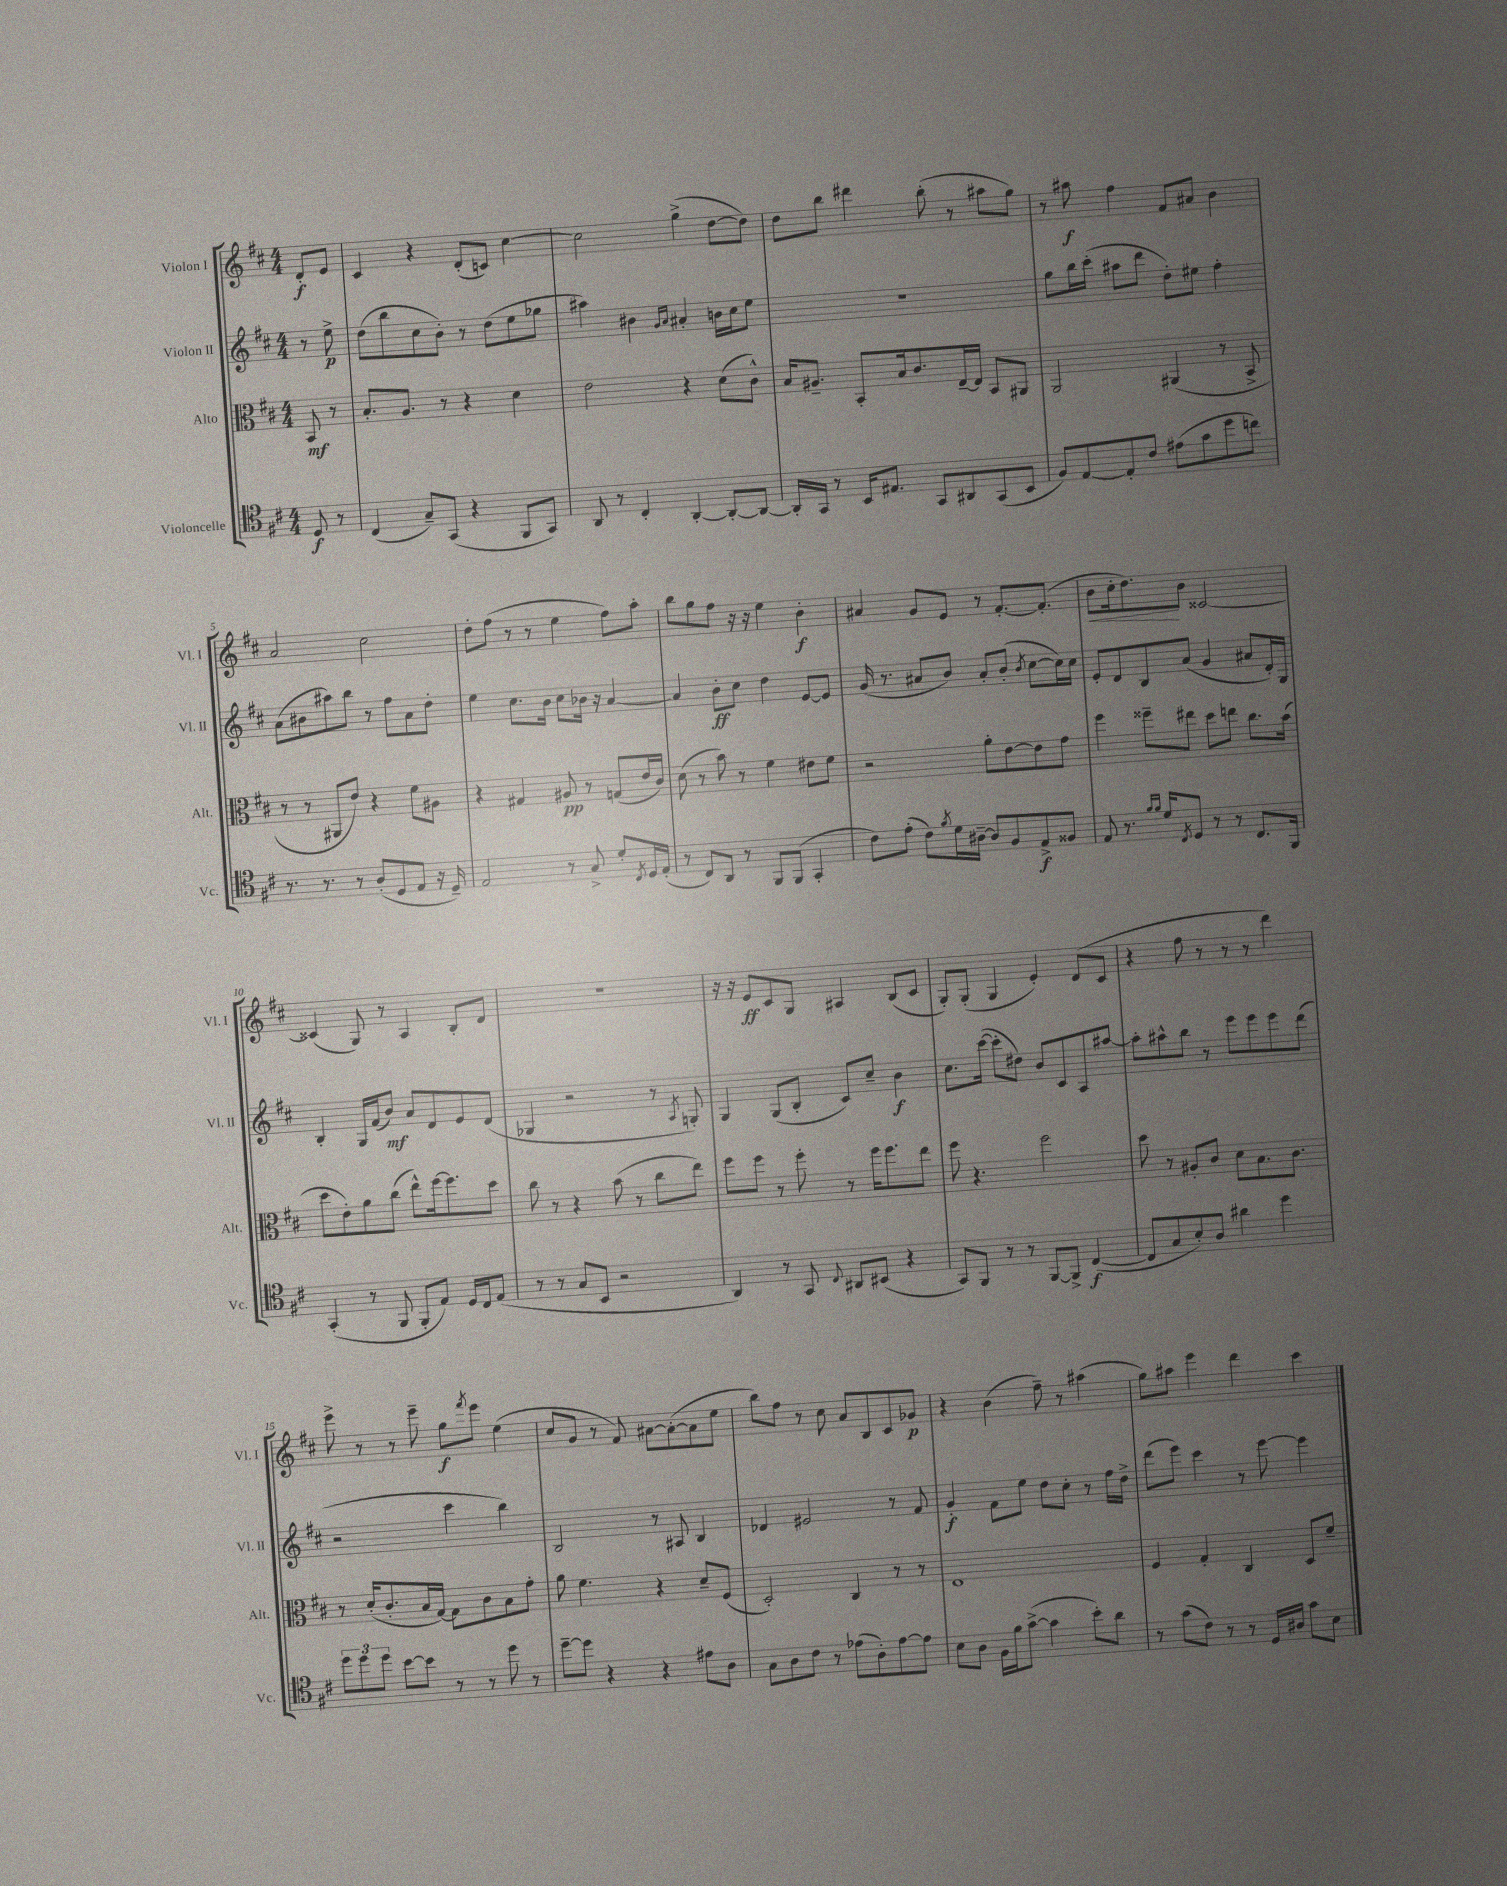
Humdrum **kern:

**kern	**kern	**kern	**kern
*staff4	*staff3	*staff2	*staff1
*clefC4	*clefC3	*clefG2	*clefG2
*k[f#c#]	*k[f#c#]	*k[f#c#]	*k[f#c#]
*M4/4	*M4/4	*M4/4	*M4/4
8D	8BB	8r	8d'
8r	8r	8ee^	8e
=	=	=	=
(4C#	8.B'	(8dd	4c#
.	.	8bb	.
.	8.A	.	.
8G~)	.	8cc#	4r
(8GG	8r	8b')	.
4r	4r	8r	(8d'
.	.	(8dd	8c)
8FF#	4d	8ee	[4cc#
8GG)	.	8gg-	.
=	=	=	=
8AA	2e	4aa#)	2cc#]
8r	.	.	.
4C#'	.	4b#	.
.	.	16qqg	.
.	.	16qqa	.
[4AA'	4r	4a#'	(4gg^
8AA'_	(8d	16b	[8dd
.	.	16cc#	.
8AA_	8c#^^)	8ee	8dd])
=	=	=	=
16AA']	16B	1r	8dd
16GG	8.A#~	.	.
8r	.	.	8bb
16BB	8BB'	.	4ddd#
8.E#	.	.	.
.	16B	.	.
.	8.c#	.	.
8GG	.	.	(8bb'
8AA#	[16E~	.	8r
.	16E]	.	.
(8GG	8BB	.	8aa#
8BB	8AA#	.	8gg)
=	=	=	=
8F#)	2AA	8gg	8r
[8E	.	16bb	8aa#
.	.	(16ccc#'	.
8E']	.	8aa#	4ff#
8c#	.	8ddd	.
(8e#	(4AA#	8dd')	8f#
8g	.	8ee#	8a#
8dd	8r	4ff#'	4b
8cc)	8BB^	.	.
=	=	=	=
8.r	8r	(8a	2a
.	8r	8b#	.
8.r	.	.	.
.	8AA#	8aa#)	.
8r	8e)	8bb	.
(8A'	4r	8r	2cc#
8D	.	8ff#	.
8E	8f#	8a	.
16r	8A#	8dd'	.
16D~)	.	.	.
=	=	=	=
2E	4r	4ee	8dd'
.	.	.	(8ff#
.	4G#	8.cc#	8r
.	.	.	8r
.	.	16b	.
8r	8A#	8cc#	4ee
8G^	8r	16b-	.
.	.	16r	.
8d'	(8G	[4a	8ff#)
8qC#	.	.	.
16D	16e	.	8aa'
(16E'	16c#)	.	.
=	=	=	=
8r	(8d	4a]	8bb
8C#)	8r	.	8gg
8AA	8b)	8b'	8ff#
8r	8r	8cc#	16r
.	.	.	16r
8FF#	4f#	4dd	4ee
(8FF#	.	.	.
4GG'	8e#	[8e	4b'
.	8f#	8e]	.
=	=	=	=
8c#)	2r	(16g	4a#
.	.	8.r	.
(8e'	.	.	.
8c#)	.	8a#	8g
8qf#	.	.	.
16d	.	8b)	8e
[16A#~	.	.	.
8A#]	8a'	8a#'	8r
8F#	[8e	(8b'	[8.f#'
.	.	8qb	.
8E^	8e]	[8cc#	.
.	.	.	(8.f#']
8F##	8g	16cc#])	.
.	.	16cc#	.
=	=	=	=
8E	4ff#	8e'	8b
8.r	.	8d	16cc#'
.	.	.	8.dd)
.	8ff##~	8B	.
16qqf#	.	.	.
16qqf#	.	.	.
16d	.	.	.
8qC#	.	.	.
8D	8ee#	(8a	8b
8r	8dd	4g	[2c##
8r	8ee	.	.
8.C#	8.cc#	8a#	.
.	.	16d')	.
16FF#	(16b	16G	.
=	=	=	=
(4GG'	8dd	4B'	(4c##]
.	8e')	.	.
8r	8a	16G	8G)
.	.	(16f#	.
8FF#	(8cc#	8b)	8r
8FF#'	8ee^^)	8a	4A
8E)	[16ff#	8d	.
.	8.ff#]	.	.
16D	.	8e	8B'
16C#	.	.	.
(8E	8dd	(8d	8d
=	=	=	=
8r	8cc#	4G-	1r
8r	8r	.	.
8G	4r	2r	.
8BB	.	.	.
2r	(8b	.	.
.	8r	.	.
.	8cc#	8r	.
.	.	8qA	.
.	8ee)	8G')	.
=	=	=	=
4AA)	8ff#	4G	16r
.	.	.	16r
.	8ff#	.	8e
8r	8r	(8G	8c#
8GG	8ff#'	8B'	8G
8qqC#	.	.	.
8AA#	8r	8c#)	4A#
(8BB#	16ff#	8cc#~	.
.	8.ff#	.	.
4r	.	4b	(8B
.	8ee	.	8c#
=	=	=	=
8GG)	8ff#	8.cc#	8G')
8FF#	4.r	.	(8G'
.	.	([16ccc#	.
8r	.	8ccc#']	4G
8r	.	8dd#)	.
[8FF#	2ff#	8b	4e')
8FF#^]	.	8c#	.
([4C#	.	8A	(8d
.	.	[8aa#	8c#
=	=	=	=
8C#]	8dd	8aa#']	4r
8G	8r	8aa#^^	.
8B')	8A#'	8bb	8ff#
8A	8c#	8r	8r
4a#	8d	8eee	8r
.	8.B	8eee	8r
4dd	.	8eee	4ddd)
.	8.c#	.	.
.	.	(8ddd	.
=	=	=	=
12dd	8r	2r	8eee^
12dd	.	.	.
.	(16d'	.	8r
12dd	.	.	.
.	8.c#'	.	.
[8b	.	.	8r
8b]	16B	.	8eee~
.	[16G)	.	.
8r	8G]	4ccc#	8gg
.	.	.	8qfff#
8r	8c#	.	8eee
8dd	8B	4bb)	(4ee
8r	8g'	.	.
=	=	=	=
[8dd~	8a	2B	8cc#
8dd]	4.f#	.	8g
4r	.	.	8r
.	.	.	8f#)
4r	4r	8r	[8a#
.	.	8A#	(8a#'_
8e#	8d~	4B	8a#]
8A	(8F#	.	8ee
=	=	=	=
8G	2D')	4d-	8bb)
8A	.	.	8ff#
8c#	.	2e#	8r
8r	.	.	8cc#
(8e-	4C#	.	8a
8A')	.	.	8B
[8e-	8r	8r	8c#
8e-]	8r	8f#	8g-
=	=	=	=
8B	1E	4g'	4r
8A	.	.	.
16F#	.	8f#	(4b
16f#	.	.	.
([8g^	.	8ee	.
4g]	.	8dd	8ff#~)
.	.	8cc#'	8r
8b')	.	8r	(4aa#
8a	.	16ff#	.
.	.	16dd^	.
=	=	=	=
8r	4F#	(8ddd	8gg)
(8g	.	8eee)	8aa#
8c#)	4G'	4ccc#	4eee
8r	.	.	.
8r	4C#	8r	4ddd
16D	.	[8eee	.
16A#	.	.	.
8g	8D	4eee]	4ccc#
8B	8f#~	.	.
==	==	==	==
*-	*-	*-	*-
